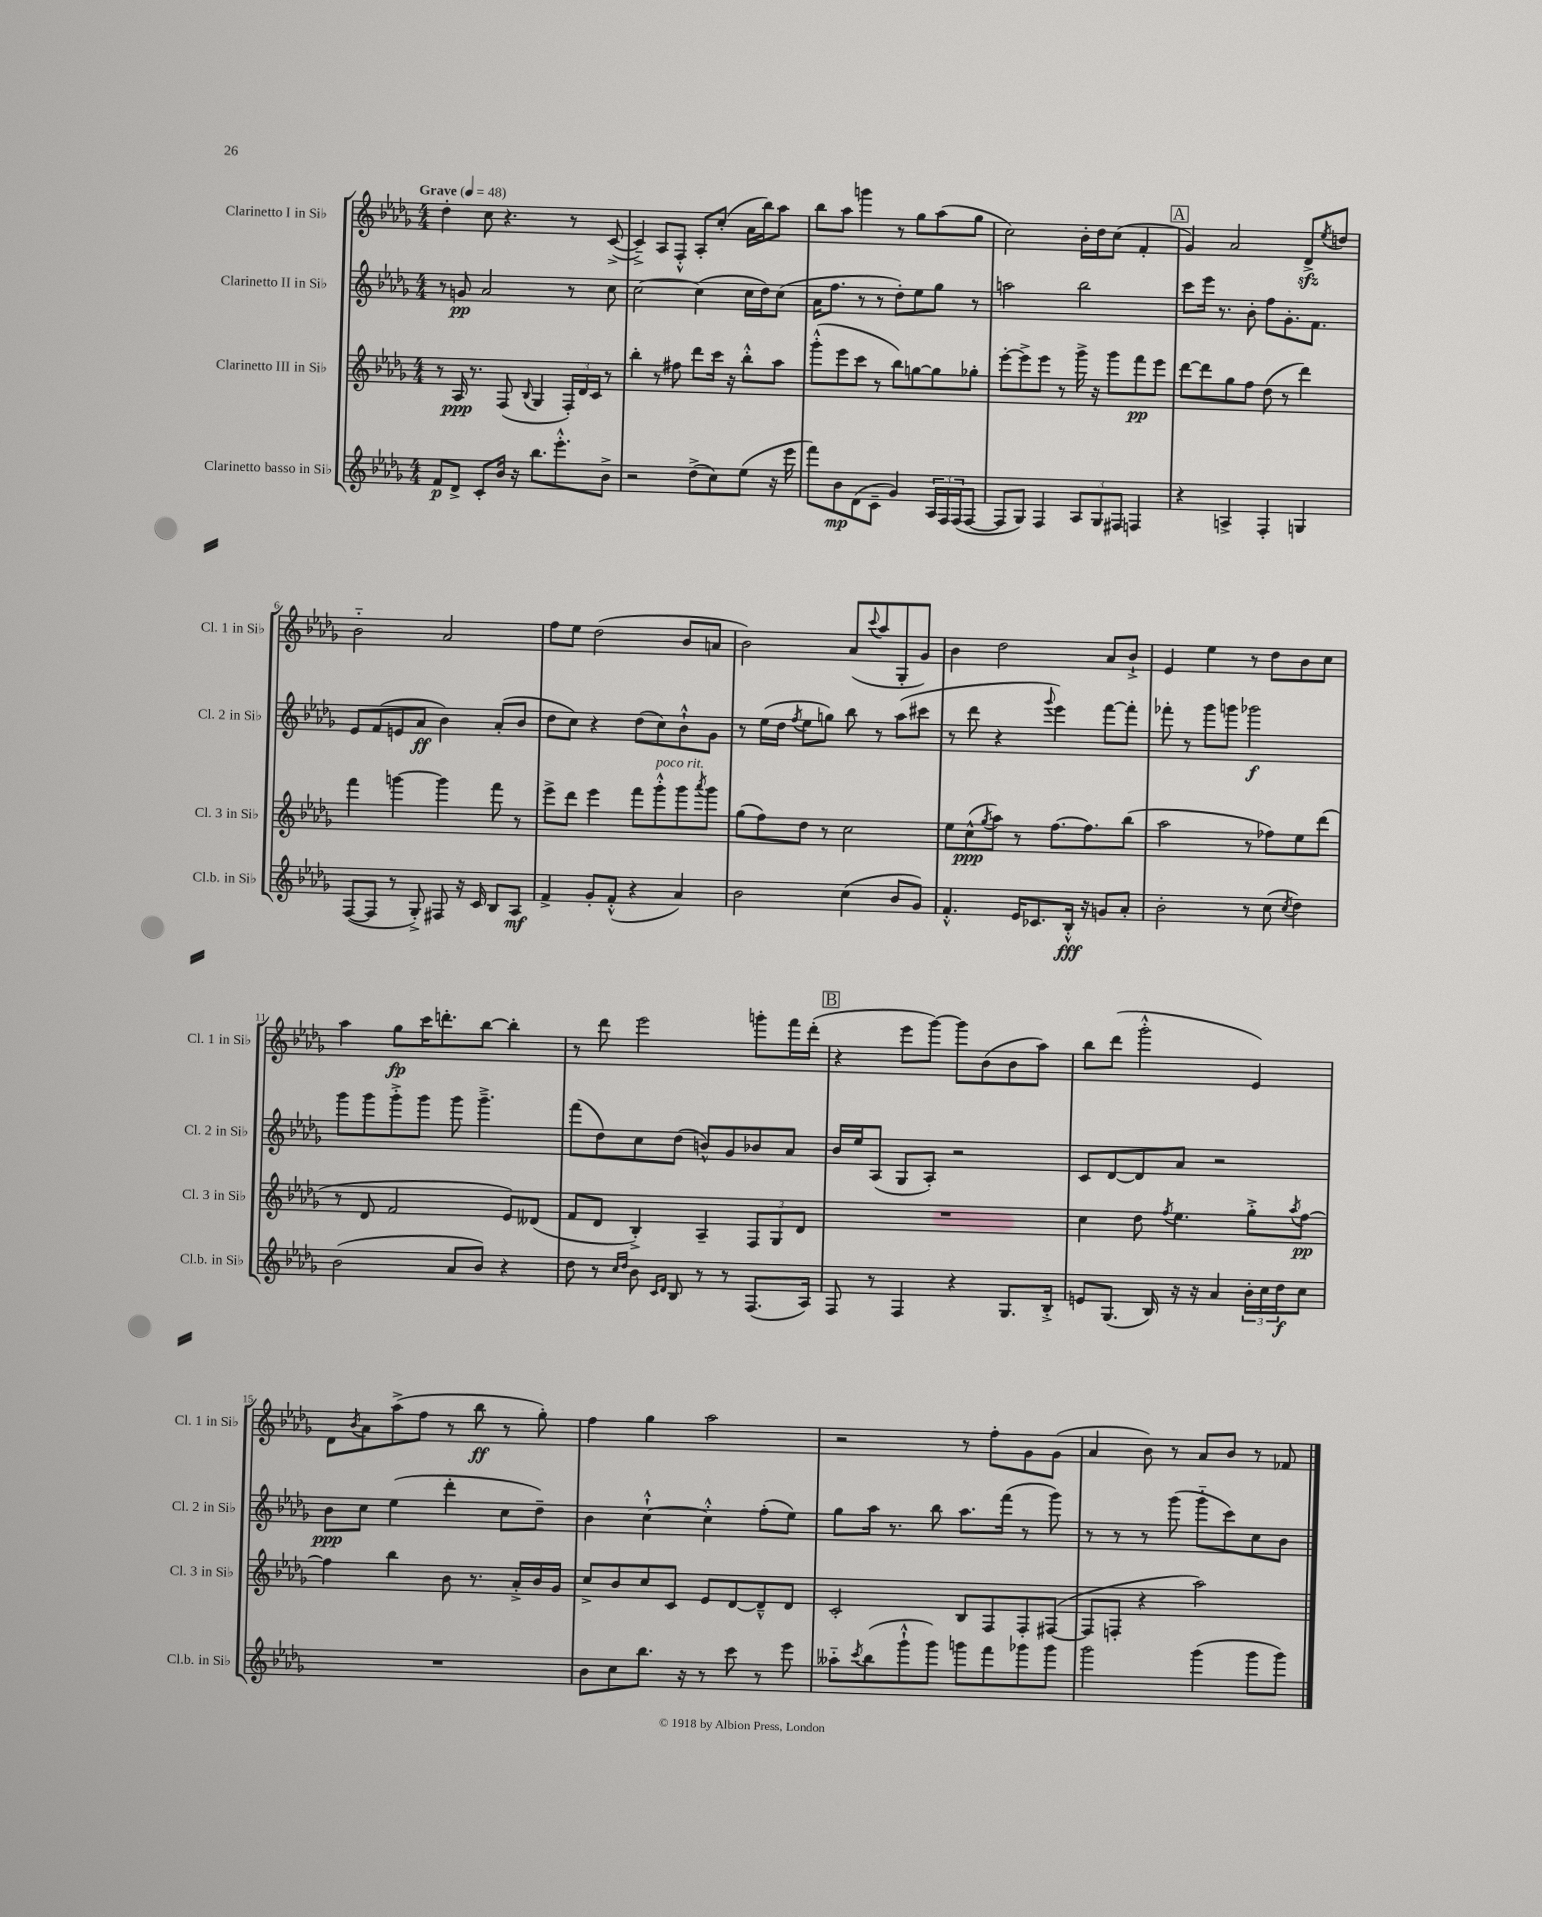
<<
\new StaffGroup <<
\new Staff = "s0" \with { instrumentName = "Clarinetto I in Sib" shortInstrumentName = "Cl. 1 in Sib" } {
    \clef treble \key des \major \numericTimeSignature \time 4/4 \tempo "Grave" 4 = 48
    des''4-. c''8 r4. r8 c'8~->( |
    c'4--->) aes8 f8-.-^ aes8-. c''8-.( aes'16 bes''16) aes''8 |
    bes''8 aes''8 g'''4 r8 ges''8 aes''8( ges''8 |
    c''2) bes'16-. des''16 c''8( f'4-. |
    \mark \markup { \box "A" } ges'4) aes'2 des'8->\sfz \acciaccatura { ees''8 } d''8 |
    bes'2-_ aes'2 |
    f''8 ees''8 des''2( bes'8 a'8 |
    bes'2) aes'8( \appoggiatura { c'''8 } aes''8 ges8-. ges'8) |
    bes'4 des''2 aes'8 bes'8-!-> |
    ees'4 ees''4 r8 des''8 bes'8 c''8 |
    aes''4 ges''8\fp c'''16 d'''8.-. bes''8~ bes''4-. |
    r8 des'''8 ees'''2 g'''8-. f'''16 des'''16-.( |
    \mark \markup { \box "B" } r4 ees'''8 ges'''8~) ges'''8 bes'8( bes'8 aes''8) |
    bes''8 des'''8( ges'''2-.-^ ees'4) |
    des'8 \acciaccatura { bes'8 } aes'8 aes''8->( f''8 r8 bes''8\ff r8 ges''8-.) |
    f''4 ges''4 aes''2 |
    r2 r8 f''8-. ges'8 ges'8( |
    aes'4 bes'8) r8 aes'8 bes'8 r8 fes'8 \bar "|." |
}
\new Staff = "s1" \with { instrumentName = "Clarinetto II in Sib" shortInstrumentName = "Cl. 2 in Sib" } {
    \clef treble \key des \major \numericTimeSignature \time 4/4
    r8 g'8\pp aes'2 r8 c''8 |
    c''2~ c''4( c''16 des''16) c''8( |
    aes'16 f''8. r8 r8 des''8-.) ees''8 ges''8 r8 |
    a''2 bes''2 |
    \mark \markup { \box "A" } c'''8 ees'''16 r8. bes'8-. f''8 ges'8.-. f'8. |
    ees'8 f'8( e'8 aes'8\ff bes'4) aes'8-.( bes'8 |
    des''8 c''8) r4 des''8( c''8) bes'8-!-^ ges'8 |
    r8 ees''16( des''16 \acciaccatura { f''8 } ees''8 g''8) bes''8 r8 aes''8( cis'''8 |
    r8 des'''8 r4 \appoggiatura { ges'''8 } ees'''4) f'''8~ f'''8-. |
    fes'''8-. r8 ges'''8 g'''8 ges'''2\f |
    ges'''8 ges'''8 ges'''8-.-> ges'''8 ges'''8 ges'''4.---> |
    f'''8( des''8) c''8 des''8( b'8-^) ges'8 bes'8 aes'8 |
    \mark \markup { \box "B" } bes'16 ees''16 aes8( ges8 aes8-.) r2 |
    c'8 des'8~ des'8 aes'8 r2 |
    bes'8\ppp c''8 ees''4( des'''4-. c''8 des''8--) |
    bes'4 c''4~-!-^ c''4-.-^ f''8-.( ees''8) |
    ges''8 aes''16 r8. bes''8 aes''8. f'''16( r8 ges'''8) |
    r8 r8 r8 ges'''8( ges'''8-_ c'''8) c''8 bes'8 \bar "|." |
}
\new Staff = "s2" \with { instrumentName = "Clarinetto III in Sib" shortInstrumentName = "Cl. 3 in Sib" } {
    \clef treble \key des \major \numericTimeSignature \time 4/4
    r8 aes16\ppp r8. f8( \appoggiatura { bes8 } ges4 \tuplet 3/2 { f16-.) des'16 c'16 } r8 |
    bes''4-. r8 fis''8 des'''8 c'''16 r16 bes''8-.-^ aes''8 |
    ges'''8-.-^( ees'''8 c'''8 r8 bes''8) g''8~ g''8 ges''8-. |
    ees'''8~-. ees'''8-> ees'''8 r8 ges'''16-> r16 ges'''8 f'''8\pp ees'''8 |
    \mark \markup { \box "A" } des'''8~ des'''8 ges''8 f''8 des''8( r8 des'''4) |
    f'''4 g'''4~ g'''4 f'''8 r8 |
    ees'''8-> des'''8 ees'''4 f'''8 ges'''8-.-^^\markup { \italic "poco rit." } ges'''8 \acciaccatura { aes'''8 } ges'''8 |
    ges''8( f''8) des''8 r8 c''2 |
    ees''8 c''8-^\ppp( \acciaccatura { ges''8 } aes''8) r8 f''8.~ f''8. bes''8( |
    aes''2 r8 fes''8) ees''8 des'''8( |
    r8 des'8 f'2 ees'8) deses'8( |
    f'8 des'8 bes4-.->) aes4-- \tuplet 3/2 { f8 ges8 des'8 } |
    \mark \markup { \box "B" } R1 |
    c''4 des''8 \acciaccatura { f''8 } ees''4. ges''8-.-> \acciaccatura { aes''8 } f''8~\pp |
    f''4 bes''4 bes'8 r8. aes'16-.-> bes'16 ges'16 |
    c''8-> bes'8 c''8 c'8 ees'8 des'8~ des'8---^ des'8 |
    c'2-. bes8 f8 f8-. fis8~( |
    fis8 f8-. r4 aes''2) \bar "|." |
}
\new Staff = "s3" \with { instrumentName = "Clarinetto basso in Sib" shortInstrumentName = "Cl.b. in Sib" } {
    \clef treble \key des \major \numericTimeSignature \time 4/4
    f'8\p des'8-> c'8-. bes'16 r16 bes''8. ees'''8.-.-^ bes'8-> |
    r2 des''8->( c''8) ees''8( r16 ees'''16 |
    f'''8) bes'8\mp des'8( c'8-- ges'4) \tuplet 3/2 { aes16 f16 f16( } f8~ |
    f8 ges8) f4 \tuplet 3/2 { aes8 ges8 fis8 } f4 |
    \mark \markup { \box "A" } r4 a4-> f4-. g4 |
    f8~( f8 r8 ges8-.->) fis8 r16 c'16 bes8 aes8\mf |
    f'4-> ges'8-. f'8-.-^( r4 aes'4) |
    bes'2 c''4( bes'8 ges'8) |
    f'4.-.-^ ees'16 ces'8. bes16-.-^\fff r16 g'8 aes'8-. |
    bes'2-. r8 c''8( \acciaccatura { c''8 } des''4) |
    bes'2( aes'8 bes'8) r4 |
    des''8 r8 \grace { c''16 des''16 } bes'8 \grace { c'16 des'16 } bes8 r8 r8 f8.( aes16) |
    \mark \markup { \box "B" } f8 r8 f4 r4 ges8. bes16-.-> |
    e'8 ges8.( bes16) r16 r16 aes'4 \tuplet 3/2 { bes'16-. c''16 des''16\f } c''8 |
    R1 |
    bes'8 c''8 bes''8. r16 r8 c'''8 r8 ees'''8 |
    aeses''8-_ \acciaccatura { c'''8 } bes''8( ges'''8-!-^ ges'''8) g'''8 f'''8 ges'''8 ges'''8 |
    ges'''2 ges'''4( ges'''8 ges'''8) \bar "|." |
}
>>
>>
